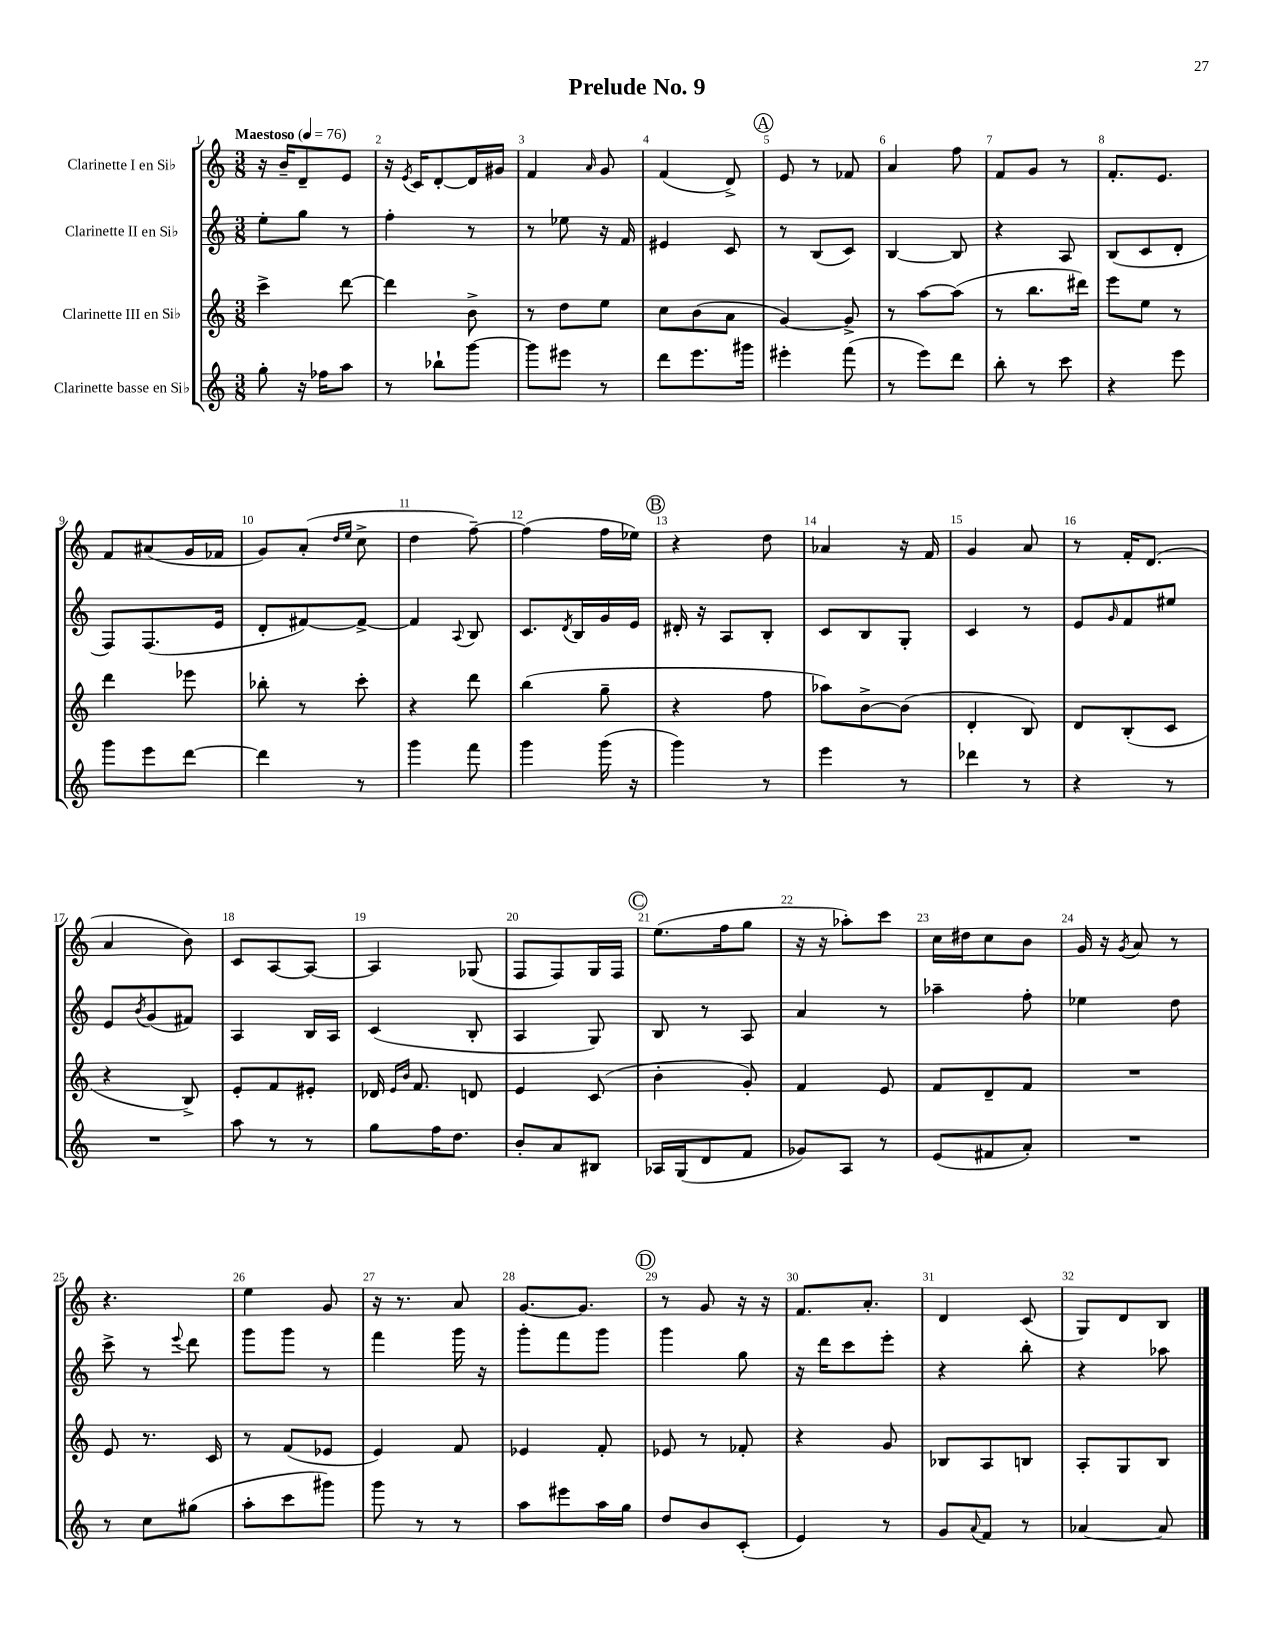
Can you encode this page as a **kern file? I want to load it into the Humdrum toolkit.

**kern	**kern	**kern	**kern
*staff4	*staff3	*staff2	*staff1
*clefG2	*clefG2	*clefG2	*clefG2
*k[]	*k[]	*k[]	*k[]
*M3/8	*M3/8	*M3/8	*M3/8
*MM76	*MM76	*MM76	*MM76
8gg'	4ccc^	8ee'	16r
.	.	.	16b~
16r	.	8gg	8d~
16ff-	.	.	.
8aa	[8ddd	8r	8e
=	=	=	=
8r	4ddd]	4ff'	16r
.	.	.	8qe
.	.	.	16c
8bb-`	.	.	[8d'
[8ggg	8b^	8r	16d]
.	.	.	16g#
=	=	=	=
8ggg]	8r	8r	4f
8eee#	8dd	8ee-	.
.	.	.	16qqa
8r	8ee	16r	8g
.	.	16f	.
=	=	=	=
8ddd	8cc	4e#	(4f
8.eee	(8b	.	.
.	8a	8c	8d^)
16ggg#	.	.	.
=	=	=	=
4eee#'	[4g)	8r	8e
.	.	(8B	8r
(8fff	8g^]	8c)	8f-
=	=	=	=
8r	8r	[4B	4a
8eee)	[8aa	.	.
8ddd	(8aa]	8B]	8ff
=	=	=	=
8bb'	8r	4r	8f
8r	8.bb	.	8g
8ccc	.	8A	8r
.	16ddd#)	.	.
=	=	=	=
4r	8eee	(8B	8.f'
.	8ee	8c	.
.	.	.	8.e
8eee	8r	8d'	.
=	=	=	=
8ggg	4ddd	8F)	8f
8eee	.	(8.F	(8a#
[8ddd	8eee-	.	16g
.	.	16e	16f-
=	=	=	=
4ddd]	8bb-'	8d'	8g)
.	8r	[8f#)	(8a'
.	.	.	16qqdd
.	.	.	16qqee
8r	8ccc'	8f#^_	8cc^
=	=	=	=
4ggg	4r	4f#]	4dd
.	.	8qqA	.
8fff	8ddd	8B	[8ff~)
=	=	=	=
4ggg	(4bb	8.c	(4ff]
.	.	8qd	.
.	.	16B	.
(16ggg	8gg~	16g	16ff
16r	.	16e	16ee-)
=	=	=	=
4ggg)	4r	16d#'	4r
.	.	16r	.
.	.	8A	.
8r	8ff	8B'	8dd
=	=	=	=
4eee	8aa-)	8c	4a-
.	[8b^	8B	.
8r	(8b]	8G'	16r
.	.	.	16f
=	=	=	=
4ddd-	4d'	4c	4g
8r	8B)	8r	8a
=	=	=	=
4r	8d	8e	8r
.	.	16qqg	.
.	(8B'	8f	16f'
.	.	.	(8.d
8r	8c	8ee#	.
=	=	=	=
4.r	4r	8e	4a
.	.	8qb	.
.	.	(8g	.
.	8B^)	8f#)	8b)
=	=	=	=
8aa	8e'	4A	8c
8r	8f	.	[8A
8r	8e#'	16B	8A_
.	.	16A	.
=	=	=	=
8gg	16d-	(4c	4A]
.	16qqe	.	.
.	16qqb	.	.
.	8.f	.	.
16ff	.	.	.
8.dd	.	.	.
.	8d	8B'	(8G-
=	=	=	=
8b'	4e	4A	8F
8a	.	.	8F)
8B#	(8c	8G)	16G
.	.	.	16F
=	=	=	=
16A-	4b'	8B	(8.ee
(16G	.	.	.
8d	.	8r	.
.	.	.	16ff
8f	8g')	8A	8gg
=	=	=	=
8g-)	4f	4a	16r
.	.	.	16r
8A	.	.	8aa-')
8r	8e	8r	8ccc
=	=	=	=
(8e	8f	4aa-~	16cc
.	.	.	16dd#
8f#	8d~	.	8cc
8a')	8f	8ff'	8b
=	=	=	=
4.r	4.r	4ee-	16g
.	.	.	16r
.	.	.	8qg
.	.	.	8a
.	.	8dd	8r
=	=	=	=
8r	8e	8ccc^	4.r
8cc	8.r	8r	.
.	.	8qqeee	.
(8gg#	.	8ddd	.
.	16c	.	.
=	=	=	=
8aa'	8r	8ggg	4ee
8ccc	(8f	8ggg	.
8ggg#)	8e-	8r	8g
=	=	=	=
8ggg	4e)	4fff	16r
.	.	.	8.r
8r	.	.	.
8r	8f	16ggg	8a
.	.	16r	.
=	=	=	=
8aa	4e-	8ggg'	[8.g
8eee#	.	8fff	.
.	.	.	8.g]
16aa	8f'	8ggg	.
16gg	.	.	.
=	=	=	=
8dd	8e-	4ggg	8r
8b	8r	.	8g
(8c'	8f-'	8gg	16r
.	.	.	16r
=	=	=	=
4e)	4r	16r	8.f
.	.	16ddd	.
.	.	8ccc	.
.	.	.	8.a'
8r	8g	8eee'	.
=	=	=	=
8g	8B-	4r	4d
8qqa	.	.	.
8f	8A	.	.
8r	8B	8bb'	(8c
=	=	=	=
[4a-	8A'	4r	8G)
.	8G	.	8d
8a-]	8B	8aa-	8B
==	==	==	==
*-	*-	*-	*-
